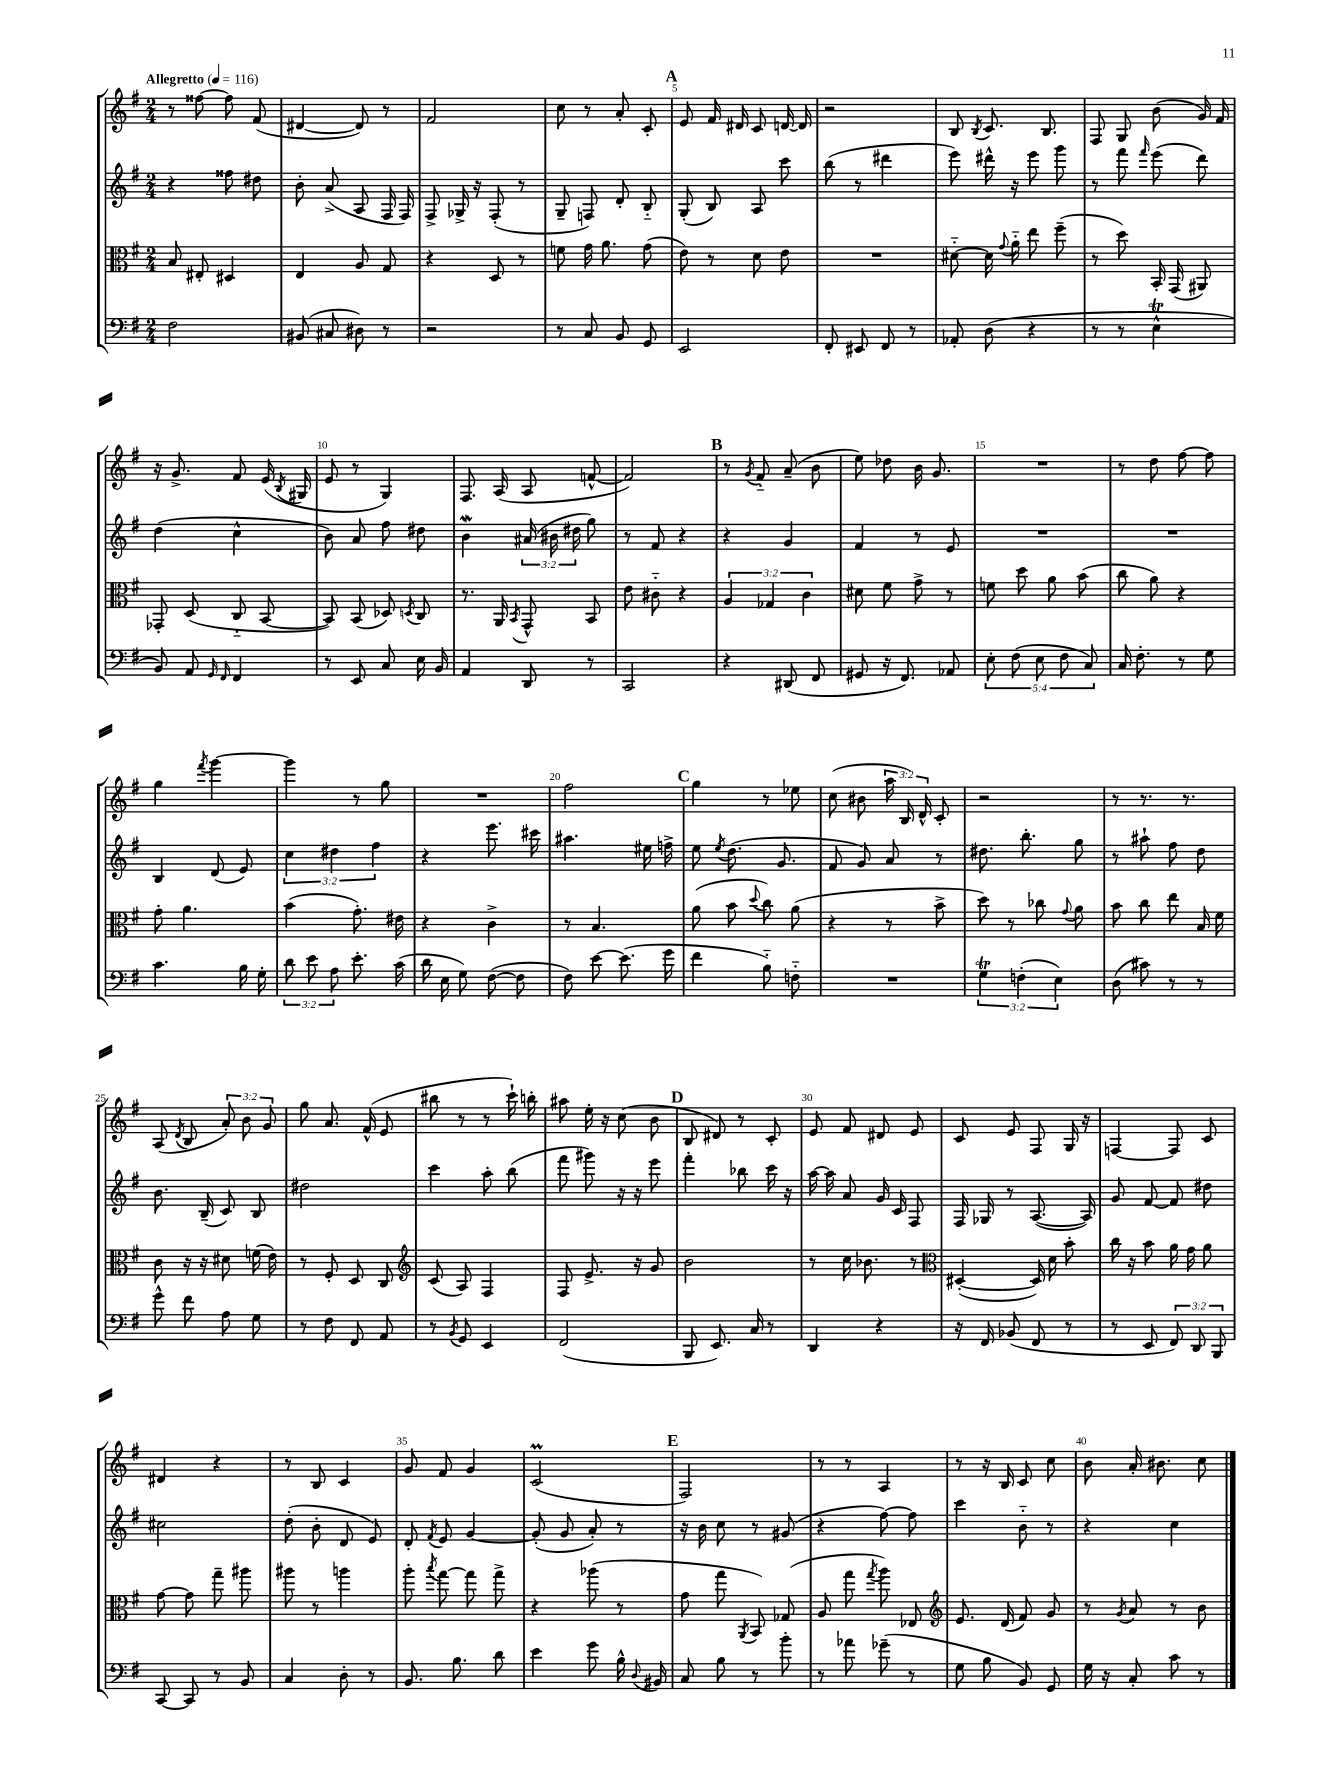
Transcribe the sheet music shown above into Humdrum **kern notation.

**kern	**kern	**kern	**kern
*part4	*part3	*part2	*part1
*staff4	*staff3	*staff2	*staff1
*clefF4	*clefC3	*clefG2	*clefG2
*k[f#]	*k[f#]	*k[f#]	*k[f#]
*M2/4	*M2/4	*M2/4	*M2/4
*MM116	*MM116	*MM116	*MM116
=1	=1	=1	=1
!	!	!	!LO:TX:a:B:t=Allegretto
2F#\	8B/	4r	8r
.	8E#X'/	.	[8ff##X\
.	4D#X/	8ff##X\	8ff##\]
.	.	8dd#X\	(8f#/
=2	=2	=2	=2
(8BB#X/	4E/	8b'\	[4d#X/
8C#X/	.	(8a^/	.
8D#X\)	8A/	8A/	8d#/])
8r	8G/	16F#/	8r
.	.	16F#/)	.
=3	=3	=3	=3
2r	4r	8F#^/	2f#/
.	.	16G-X^/	.
.	.	16r	.
.	8D/	(8F#'/	.
.	8r	8r	.
=4	=4	=4	=4
8r	8fn\	8G~/	8cc\
8C/	16g\	8Fn/)	8r
.	8.a\	.	.
8BB/	.	8d'/	8a'/
8GG/	(8g\	8B/	8c'/
!!LO:REH:place=s1:t=A
=5	=5	=5	=5
2EE/	8e\)	(8G'/	8e/
.	8r	8B/)	16f#/
.	.	.	16d#X/
.	8d\	8A/	8c/
.	8e\	8ccc\	[16dn/
.	.	.	16d/]
=6	=6	=6	=6
8FF#'/	2r	(8bb\	2r
8EE#X/	.	8r	.
8FF#/	.	4ddd#X\	.
8r	.	.	.
=7	=7	=7	=7
8AA-X'/	[8d#X\	8eee\)	8B/
.	.	.	8qB/
(8D\	16d#\]	16ddd#X^^\	8.c/
.	8qqg/	.	.
.	16a\	16r	.
4r	8ee\	8eee\	.
.	.	.	8.B/
.	(8ff#~\	8ggg\	.
=8	=8	=8	=8
8r	8r	8r	8F#/
8r	8dd\)	8fff#\	8G/
.	.	16qqfff#/	.
4ET^^\	16BB'/	(8eee\	(8b\
.	(16GG/	.	.
.	8AA#X/)	8ddd\)	16g/)
.	.	.	16f#/
!!LO:LB:g=z
=9	=9	=9	=9
8BB/)	8GG-X'/	(4dd\	16r
.	.	.	8.g^/
8AA/	(8D/	.	.
16qqGG/	.	.	.
16qqFF#/	.	.	.
4FF#/	8C/	4cc^^\	8f#/
.	[8BB/	.	(16e/
.	.	.	8qB/
.	.	.	16G#X/
=10	=10	=10	=10
8r	8BB/])	8b\)	8e/
8EE/	(8BB/	8a/	8r
8C/	8D-X/)	8ff#\	4G/)
.	8qDn/	.	.
16E\	8C/	8dd#X\	.
16BB/	.	.	.
=11	=11	=11	=11
4AA/	8.r	4bW\	8.F#/
.	16AA/	.	(16A/
.	8qBB/	.	.
8DD/	8GG^^/	(24a#X/	8A/
.	.	24b#X\	.
.	.	24dd#X\	.
8r	8BB/	8gg\)	[8fn^^/
=12	=12	=12	=12
2CC/	8e\	8r	2f/])
.	8c#X\	8f#/	.
.	4r	4r	.
!!LO:REH:place=s1:t=B
=13	=13	=13	=13
4r	6A/	4r	8r
.	.	.	8qg/
.	.	.	8f#/
.	6G-X/	.	.
(8DD#X/	.	4g/	(8a~/
.	6c\	.	.
8FF#/	.	.	8b\
=14	=14	=14	=14
8GG#X/	8d#X\	4f#/	8ee\)
16r	8f#\	.	8dd-X\
8.FF#/)	.	.	.
.	8g^\	8r	16b\
.	.	.	8.g/
8AA-X/	8r	8e/	.
=15	=15	=15	=15
10E'\	8fn\	2r	2r
(10F#\	.	.	.
.	8dd\	.	.
10E\	.	.	.
.	8a\	.	.
10F#\	.	.	.
.	(8b\	.	.
10C/)	.	.	.
=16	=16	=16	=16
16C/	8cc\	2r	8r
8.F#'\	.	.	.
.	8a\)	.	8dd\
8r	4r	.	[8ff#\
8G\	.	.	8ff#\]
!!LO:LB:g=z
=17	=17	=17	=17
4.c\	8g'\	4B/	4gg\
.	4.a\	.	.
.	.	.	8qfff#/
.	.	(8d/	[4ggg\
16B\	.	8e/)	.
16G'\	.	.	.
=18	=18	=18	=18
12d\	(4b\	6cc\	4ggg\]
12e\	.	.	.
12A\	.	6dd#X\	.
8.e'\	8.g'\)	.	8r
.	.	6ff#\	.
.	.	.	8gg\
(16c\	16e#X\	.	.
=19	=19	=19	=19
16d\	4r	4r	2r
16E\	.	.	.
8G\)	.	.	.
([8F#\	4c^\	8.eee\	.
8F#\]	.	.	.
.	.	16ccc#X\	.
=20	=20	=20	=20
8F#\)	8r	4.aa#X\	2ff#\
[8e\	4.B/	.	.
(8.e\]	.	.	.
.	.	16ee#X\	.
16g\	.	16ffn^\	.
!!LO:REH:place=s1:t=C
=21	=21	=21	=21
4f#\	(8a\	8ee\	4gg\
.	.	8qee/	.
.	8b\	(8.dd\	.
.	8qqdd/	.	.
8B\)	8cc\)	.	8r
.	.	8.g/	.
8Fn\	(8a\	.	8ee-X\
=22	=22	=22	=22
2r	4r	8f#/	(8cc\
.	.	8g/)	8b#X\
.	8r	8a/	24aa\
.	.	.	24B/)
.	.	.	24d^^/
.	8b^\	8r	8c'/
=23	=23	=23	=23
6GT\	8dd\)	8.dd#X\	2r
.	8r	.	.
(6Fn'\	.	.	.
.	.	8.bb'\	.
.	8cc-X\	.	.
6E\)	.	.	.
.	8qqg/	.	.
.	8a\	8gg\	.
=24	=24	=24	=24
(8D\	8b\	8r	8r
8c#X\)	8cc\	8aa#X`\	8.r
8r	8ee\	8ff#\	.
.	.	.	8.r
8r	16B/	8dd\	.
.	16f#\	.	.
!!LO:LB:g=z
=25	=25	=25	=25
8g^^\	8c\	8.b\	(8A/
.	.	.	8qd/
8f#\	16r	.	8B/
.	16r	(16B~/	.
8A\	8d#X\	8c/)	12a'/)
.	.	.	12b\
8G\	(16fn\	8B/	.
.	.	.	12g/
.	16e\)	.	.
=26	=26	=26	=26
8r	8r	2dd#X\	8gg\
8F#\	8F#'/	.	8.a/
8FF#/	8D/	.	.
.	.	.	(16f#^^/
8AA/	8C/	.	8e/
=27	=27	=27	=27
*	*clefG2	*	*
8r	(8c/	4ccc\	8bb#X\
8qBB/	.	.	.
8GG/	8A/)	.	8r
4EE/	4F#/	8aa'\	8r
.	.	(8bb\	16ccc`\)
.	.	.	16bbn'\
=28	=28	=28	=28
(2FF#/	8F#/	8fff#\	8aa#X\
.	8.e^/	8ggg#X\)	16ee'\
.	.	.	16r
.	.	16r	(8cc\
.	16r	16r	.
.	8g/	8eee\	8b\
!!LO:REH:place=s1:t=D
=29	=29	=29	=29
8BBB/	2b\	4fff#'\	8B/
8.EE/)	.	.	8d#X/)
.	.	8bb-X\	8r
16C/	.	.	.
8r	.	16ccc\	8c'/
.	.	16r	.
=30	=30	=30	=30
4DD/	8r	[16aa\	8e/
.	.	16aa\]	.
.	16cc\	8a/	8f#/
.	8.b-X\	.	.
4r	.	16g/	8d#X/
.	.	16c/	.
.	8r	8F#/	8e/
=31	=31	=31	=31
*	*clefC3	*	*
16r	([4D#X'/	16F#/	8c/
16FF#/	.	16G-X/	.
(8BB-X/	.	8r	8e/
8FF#/	16D#/])	([8.A/	8F#/
.	16d\	.	.
8r	8b'\	.	16G/
.	.	16A/])	16r
=32	=32	=32	=32
8r	16cc\	8g/	[4Fn/
.	16r	.	.
8EE/	8b\	[8f#/	.
12FF#/)	16a\	8f#/]	8F/]
.	16g\	.	.
12DD/	.	.	.
.	8a\	8dd#X\	8c/
12BBB/	.	.	.
!!LO:LB:g=z
=33	=33	=33	=33
[8CC/	[8g\	2cc#X\	4d#X/
8CC/]	8g\]	.	.
8r	8gg~\	.	4r
8BB/	8aa#X\	.	.
=34	=34	=34	=34
4C/	8aa#X\	(8dd'\	8r
.	8r	8b'\	8B/
8D'\	4aan\	8d/	4c/
8r	.	8e/)	.
=35	=35	=35	=35
8.BB/	8aa'\	8d'/	8g/
.	8qbb/	8qf#/	.
.	[8gg\	8e/	8f#/
8.B\	.	.	.
.	8gg\]	[4g/	4g/
8d\	8gg^\	.	.
=36	=36	=36	=36
4e\	4r	(8g'/]	(2cM/
.	.	8g/	.
8g\	(8aa-X\	8a'/)	.
16B^^\	8r	8r	.
8qqD/	.	.	.
16BB#X/	.	.	.
!!LO:REH:place=s1:t=E
=37	=37	=37	=37
8C/	8g\	16r	2F#/)
.	.	16b\	.
8B\	8gg\	8cc\	.
.	8qAA/	.	.
8r	8BB/)	8r	.
8b'\	(8G-X/	(8g#X/	.
=38	=38	=38	=38
8r	8A/	4r	8r
8a-X\	8gg\	.	8r
.	8qgg/	.	.
(8g-X~\	8aa\)	[8ff#\)	4A/
8r	8E-X/	8ff#\]	.
=39	=39	=39	=39
*	*clefG2	*	*
8G\	8.e/	4ccc\	8r
8B\	.	.	16r
.	(16d/	.	16B/
8BB/)	8f#/)	8b\	8c/
8GG/	8g/	8r	8cc\
=40	=40	=40	=40
16G\	8r	4r	8b\
16r	.	.	.
.	8qg/	.	.
8C'/	8a/	.	16a'/
.	.	.	8.b#X\
8c\	8r	4cc\	.
8r	8b\	.	8cc\
==	==	==	==
*-	*-	*-	*-
